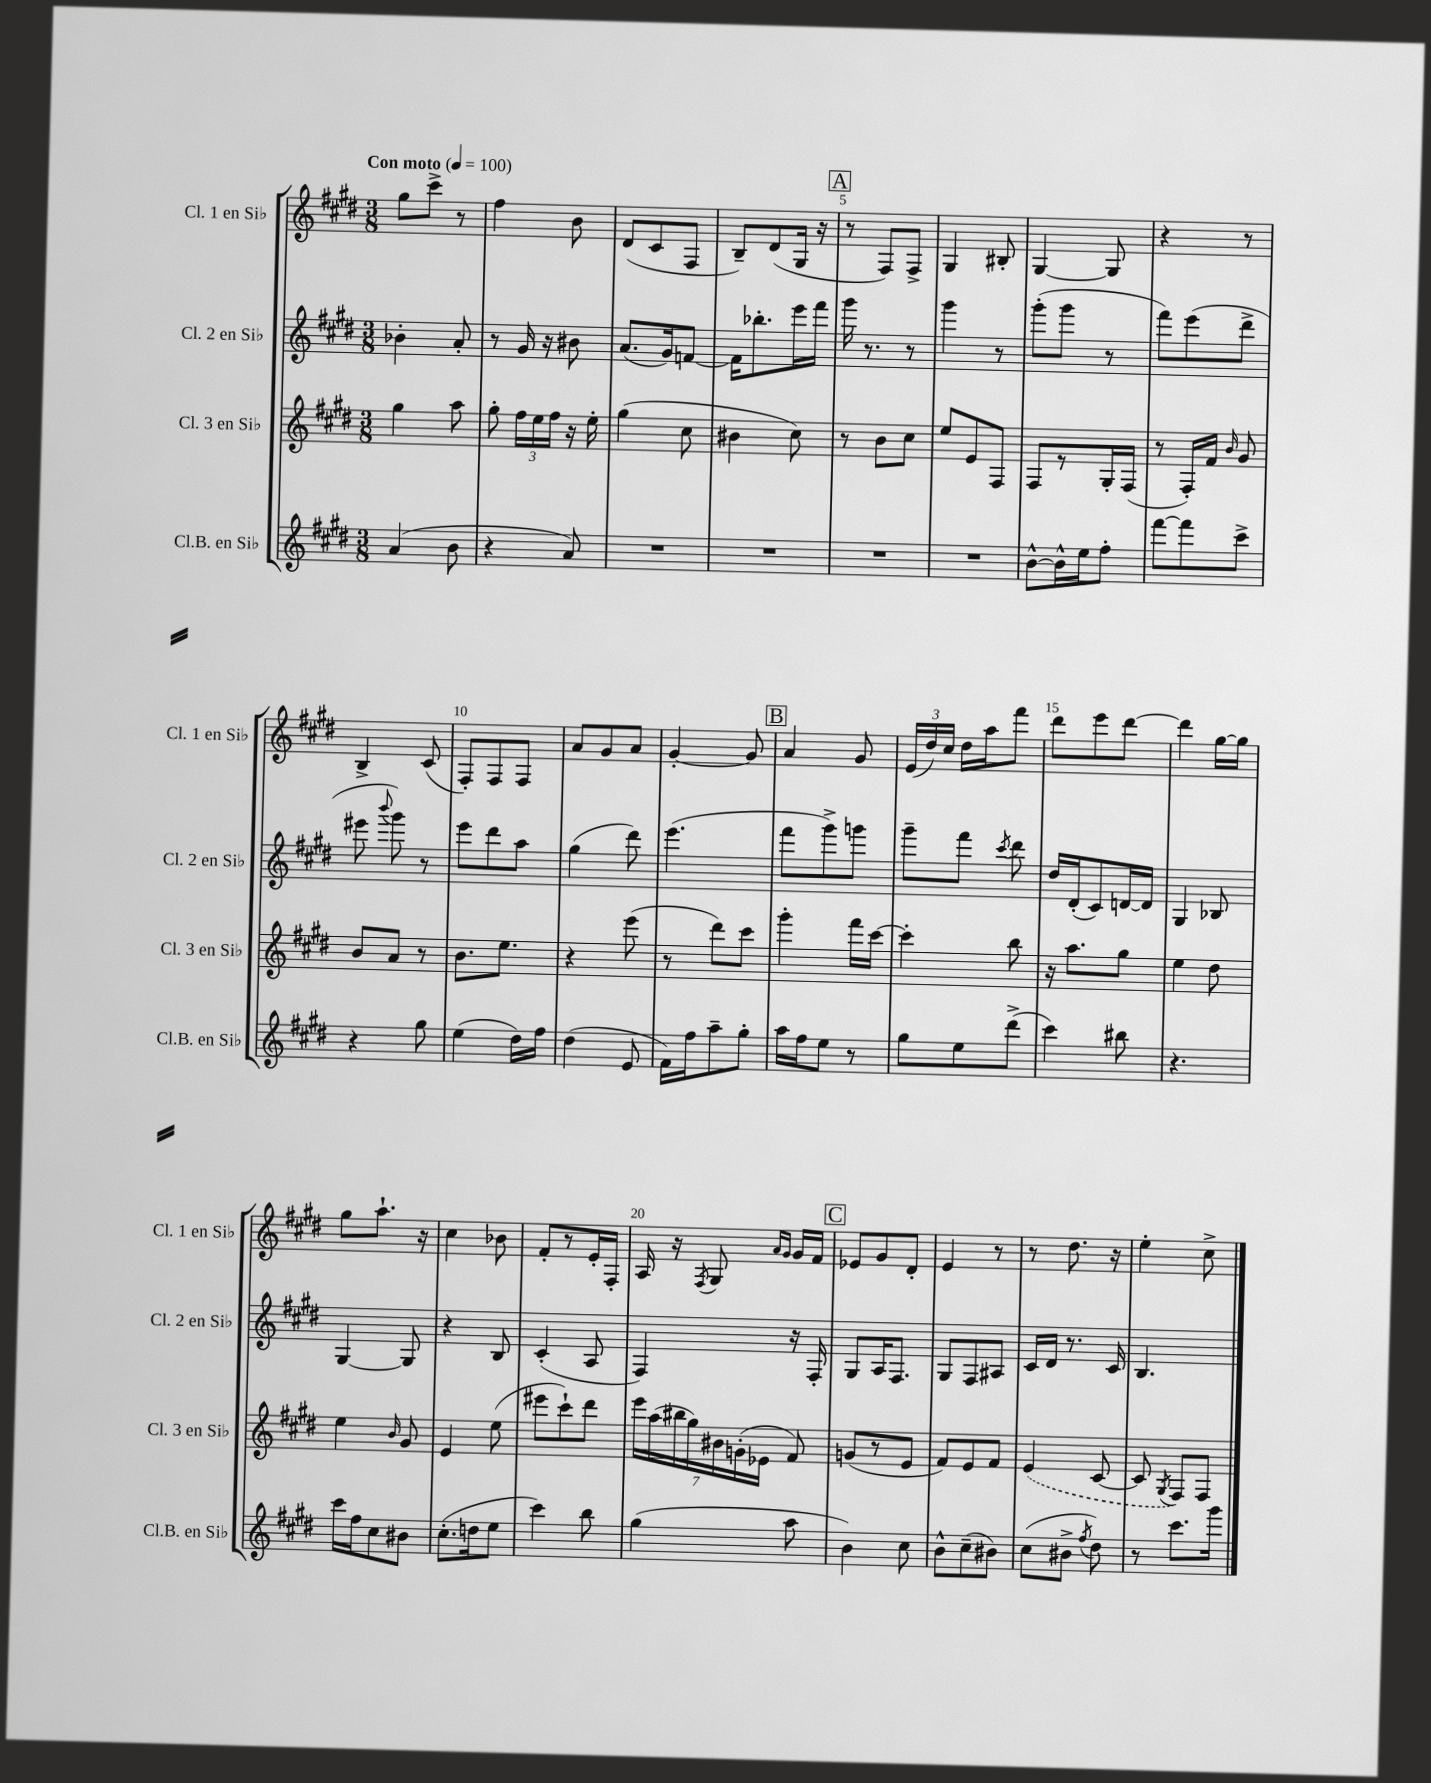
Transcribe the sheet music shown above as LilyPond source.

<<
\new StaffGroup <<
\new Staff = "s0" \with { instrumentName = "Cl. 1 en Sib" shortInstrumentName = "Cl. 1 en Sib" } {
    \clef treble \key e \major \numericTimeSignature \time 3/8 \tempo "Con moto" 4 = 100
    \autoBeamOff gis''8[ cis'''8]-> r8 |
    fis''4 b'8 |
    dis'8[( cis'8 fis8] |
    b8[--) dis'8( gis16] r16 |
    \mark \markup { \box "A" } r8 fis8[) fis8]-> |
    gis4 bis8-. |
    gis4~ gis8 |
    r4 r8 |
    b4-> cis'8( |
    fis8[-.) fis8 fis8] |
    a'8[ gis'8 a'8] |
    gis'4~-. gis'8 |
    \mark \markup { \box "B" } a'4 gis'8 |
    \tuplet 3/2 { e'16[( dis''16) cis''16] } dis''16[ a''16 fis'''8] |
    dis'''8[ e'''8 dis'''8]~ |
    dis'''4 gis''16[~ gis''16] |
    gis''8[ a''8.]-! r16 |
    cis''4 bes'8 |
    fis'8[-. r8 e'16-. fis16]-. |
    a16 r16 \acciaccatura { fis8 } gis8 \grace { a'16[ gis'16] } gis'16[ fis'16] |
    \mark \markup { \box "C" } ees'8[ gis'8 dis'8]-. |
    e'4 r8 |
    r8 dis''8. r16 |
    e''4-. cis''8-> \bar "|." |
}
\new Staff = "s1" \with { instrumentName = "Cl. 2 en Sib" shortInstrumentName = "Cl. 2 en Sib" } {
    \clef treble \key e \major \numericTimeSignature \time 3/8
    \autoBeamOff bes'4-. a'8-. |
    r8 gis'16 r16 bis'8 |
    a'8.[( gis'16) f'8]~ |
    f'16[ bes''8.-. e'''16 fis'''16] |
    \mark \markup { \box "A" } gis'''16 r8. r8 |
    gis'''4 r8 |
    gis'''8[-.( gis'''8] r8 |
    fis'''8[) e'''8( dis'''8]-> |
    eis'''8 \appoggiatura { b'''8 } gis'''8) r8 |
    e'''8[ dis'''8 a''8] |
    gis''4( dis'''8) |
    e'''4.( |
    \mark \markup { \box "B" } fis'''8[ gis'''8->) g'''8] |
    gis'''8[-- fis'''8] \acciaccatura { cis'''8 } dis'''8 |
    dis''16[ dis'16-.( cis'8) d'16~ d'16] |
    gis4 bes8 |
    gis4~ gis8 |
    r4 b8 |
    cis'4-.( a8 |
    fis4) r16 fis16-. |
    \mark \markup { \box "C" } gis8[ a16 fis8.] |
    gis8[ fis8 ais8] |
    cis'16[ dis'16] r8. cis'16 |
    b4. \bar "|." |
}
\new Staff = "s2" \with { instrumentName = "Cl. 3 en Sib" shortInstrumentName = "Cl. 3 en Sib" } {
    \clef treble \key e \major \numericTimeSignature \time 3/8
    \autoBeamOff gis''4 a''8 |
    gis''8-. \tuplet 3/2 { fis''16[ e''16 fis''16] } r16 e''16-. |
    gis''4( cis''8 |
    bis'4 cis''8) |
    \mark \markup { \box "A" } r8 b'8[ cis''8] |
    e''8[ e'8 fis8] |
    fis8[ r8 gis16-. fis16]( |
    r8 fis16[-.) fis'16] \grace { b'16 } gis'8 |
    b'8[ a'8] r8 |
    b'8.[ e''8.] |
    r4 e'''8( |
    r8 dis'''8[) cis'''8] |
    \mark \markup { \box "B" } gis'''4-. fis'''16[ cis'''16]~ |
    cis'''4-. b''8 |
    r16 a''8.[ gis''8] |
    e''4 dis''8 |
    e''4 \grace { b'16 } gis'8 |
    e'4 e''8( |
    eis'''8[ cis'''8-!) dis'''8] |
    \tuplet 7/4 { e'''16[ a''16( bis''16 gis''16) bis'16 g'16-.( ees'16] } fis'8) |
    \mark \markup { \box "C" } g'8[( r8 e'8] |
    fis'8[) e'8 fis'8] |
    \once \slurDashed e'4( cis'8~ |
    cis'8 \acciaccatura { gis8 } fis8[) fis8] \bar "|." |
}
\new Staff = "s3" \with { instrumentName = "Cl.B. en Sib" shortInstrumentName = "Cl.B. en Sib" } {
    \clef treble \key e \major \numericTimeSignature \time 3/8
    \autoBeamOff a'4( b'8 |
    r4 a'8) |
    R4. |
    R4. |
    \mark \markup { \box "A" } R4. |
    R4. |
    b'8[~-^ b'16-^ e''16 fis''8]-. |
    fis'''8[~ fis'''8 cis'''8]-> |
    r4 gis''8 |
    e''4( dis''16[) fis''16] |
    dis''4( e'8 |
    fis'16[) fis''16 a''8-- gis''8]-. |
    \mark \markup { \box "B" } a''16[ fis''16 e''8] r8 |
    gis''8[ e''8 dis'''8]->( |
    cis'''4) bis''8 |
    r4. |
    cis'''16[ fis''16 cis''8 bis'8] |
    cis''8.[-.( d''16 e''8] |
    cis'''4) b''8 |
    gis''4( a''8 |
    \mark \markup { \box "C" } b'4) cis''8 |
    b'8[-^ cis''8--( bis'8]) |
    cis''8[( bis'8]-> \acciaccatura { fis''8 } dis''8) |
    r8 cis'''8.[ gis'''16] \bar "|." |
}
>>
>>
\layout { \context { \Score \override BarNumber.break-visibility = ##(#f #t #t) barNumberVisibility = #(every-nth-bar-number-visible 5) } }
